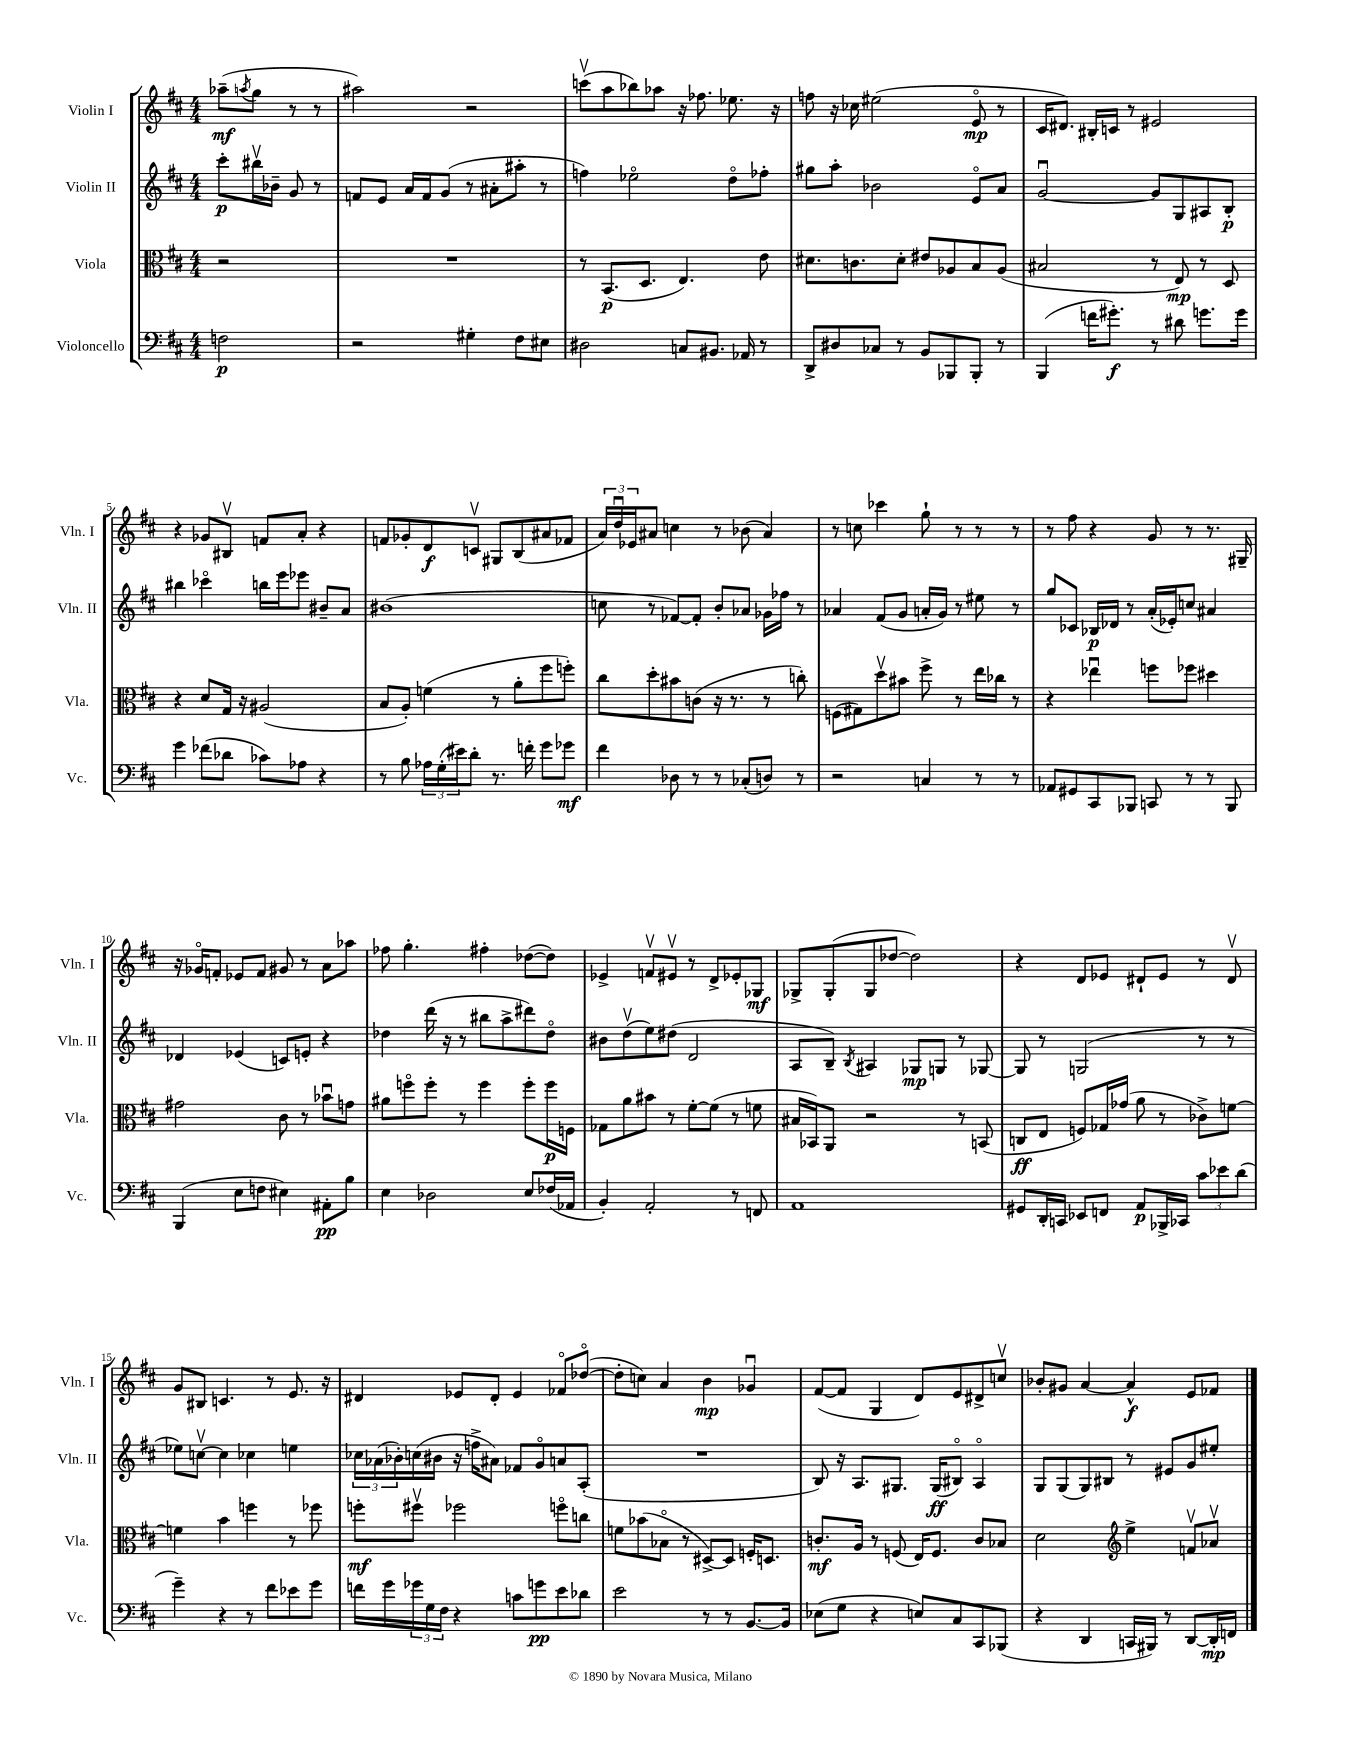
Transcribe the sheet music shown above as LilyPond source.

<<
\new StaffGroup <<
\new Staff = "s0" \with { instrumentName = "Violin I" shortInstrumentName = "Vln. I" } {
    \clef treble \key d \major \numericTimeSignature \time 4/4 \partial 2
    aes''8--\mf( \acciaccatura { a''8 } g''8 r8 r8 |
    ais''2) r2 |
    c'''8\upbow( a''8 bes''8) aes''8 r16 fes''8. ees''8. r16 |
    f''8 r16 ces''16 eis''2( e'8\flageolet\mp r8 |
    cis'16 dis'8.) bis16-. c'16 r8 eis'2 |
    r4 ges'8 bis8\upbow f'8 a'8-. r4 |
    f'8 ges'8-. d'8\f c'8\upbow gis8 b8( ais'8 fes'8 |
    \tuplet 3/2 { a'16) d''16\downbow ees'16 } ais'8 c''4 r8 bes'8( ais'4) |
    r8 c''8 ces'''4 g''8-! r8 r8 r8 |
    r8 fis''8 r4 g'8 r8 r8. gis16-- |
    r16 ges'16\flageolet f'8-. ees'8 f'8 gis'8 r8 a'8 aes''8 |
    fes''8 g''4.-. fis''4-. des''8~( des''8) |
    ees'4-> f'8\upbow eis'8\upbow r8 d'8-> ees'8-. ges8\mf |
    ges8-> ges8-.( ges8 des''8~ des''2) |
    r4 d'8 ees'8 dis'8-! ees'8 r8 dis'8\upbow |
    g'8 bis8 c'4. r8 e'8. r16 |
    dis'4 ees'8 dis'8-. ees'4 fes'8\flageolet des''8~\flageolet( |
    des''8-. c''8) a'4 b'4\mp ges'4\downbow |
    fis'8~( fis'8 g4 d'8) e'8 dis'8-> c''8\upbow |
    bes'8-. gis'8 a'4~ a'4-^\f e'8 fes'8 \bar "|." |
}
\new Staff = "s1" \with { instrumentName = "Violin II" shortInstrumentName = "Vln. II" } {
    \clef treble \key d \major \numericTimeSignature \time 4/4 \partial 2
    cis'''8-.\p bis''16\upbow bes'16-- g'8 r8 |
    f'8 e'8 a'16 f'16 g'8( r8 ais'8-. ais''8-. r8 |
    f''4) ees''2\flageolet d''8\flageolet fes''8-. |
    gis''8 a''8-. bes'2 e'8\flageolet a'8 |
    g'2~\downbow g'8 g8 ais8 b8-.\p |
    bis''4 ces'''4\flageolet b''16 e'''16 ees'''8 bis'8-- a'8 |
    bis'1( |
    c''8 r8 fes'8~) fes'8-. b'8-. aes'8 ges'16 fes''16 r8 |
    aes'4 fis'8( g'8 a'16-. g'16) r8 eis''8 r8 |
    g''8 ces'8 bes16\p des'16 r8 a'16-.( ees'16-.) c''8 ais'4 |
    des'4 ees'4( c'8) e'8-. r4 |
    des''4 d'''16( r16 r8 bis''8 a''8-> dis'''8) des''8\flageolet |
    bis'8 d''8\upbow( e''8) dis''8( d'2 |
    a8 b8--) \acciaccatura { b8 } ais4 ges8\mp g8 r8 ges8~ |
    ges8 r8 g2( r8 r8 |
    ees''8) c''8~\upbow c''4 ces''4 e''4 |
    \tuplet 3/2 { ces''16 aes'16( bes'16-.) } c''16( bis'16 r16 f''16-> ais'8) fes'8 g'8\flageolet a'8 a8-.( |
    R1 |
    b8) r16 a8. gis8. gis16\ff( bis8\flageolet) a4\flageolet |
    g8 g8( g8) bis8 r8 eis'8 g'8 eis''8-. \bar "|." |
}
\new Staff = "s2" \with { instrumentName = "Viola" shortInstrumentName = "Vla." } {
    \clef alto \key d \major \numericTimeSignature \time 4/4 \partial 2
    r2 |
    R1 |
    r8 b,8.\p( d8. e4.) e'8 |
    dis'8. c'8. dis'8-. eis'8 aes8 b8 aes8( |
    bis2 r8 e8\mp) r8 d8 |
    r4 d'8 g16 r16 ais2( |
    b8 a8-.) f'4( r8 a'8-. fis''8 f''8-.) |
    cis''8 d''8-. bis'8 c'8( r16 r8. r8 c''8-.) |
    f8( gis8) d''8\upbow bis'8 fis''8-> r8 e''16 ces''16 r8 |
    r4 ees''4\downbow f''8 fes''8 dis''4 |
    gis'2 cis'8 r8 bes'8\downbow g'8 |
    ais'8 f''8\flageolet f''8-. r8 f''4 f''8-. f''16\p f16 |
    ges8 a'8 bis'8 r8 fis'8~-. fis'8( r8 f'8 |
    bis16 bes,16) a,8 r2 r8 b,8( |
    c8\ff e8 f8) ges16 ges'16( a'8 r8 ces'8->) f'8~ |
    f'4 b'4 f''4 r8 fes''8 |
    f''8-.\mf fis''8\upbow fes''2 f''8\flageolet c''8 |
    f'8 bes'8( bes8\flageolet r8 dis8~->) dis8 f16-. d8. |
    c'8.-.\mf a16 r8 f8( e16) f8. c'8 bes8 |
    d'2 \clef treble e''4-> f'8\upbow aes'8\upbow \bar "|." |
}
\new Staff = "s3" \with { instrumentName = "Violoncello" shortInstrumentName = "Vc." } {
    \clef bass \key d \major \numericTimeSignature \time 4/4 \partial 2
    f2\p |
    r2 gis4-. fis8 eis8 |
    dis2 c8 bis,8. aes,16 r8 |
    d,8-> dis8 ces8 r8 b,8 bes,,8 bes,,8-. r8 |
    b,,4( f'16 gis'8.-.\f) r8 dis'8 g'8. g'16 |
    g'4 fes'8( des'8 ces'8) aes8 r4 |
    r8 b8 \tuplet 3/2 { aes16 g16-.( eis'16) } d'8-. r8. f'16-. g'8 ges'8\mf |
    fis'4 des8 r8 r8 ces8-.( d8) r8 |
    r2 c4 r8 r8 |
    aes,8 gis,8 cis,8 bes,,8 c,8 r8 r8 bes,,8 |
    b,,4( e8 f8 eis4) ais,8-.\pp b8 |
    e4 des2 e8 fes16( aes,16 |
    b,4-.) a,2-. r8 f,8 |
    a,1 |
    gis,8 d,16-. c,16 ees,8 f,8 a,8\p bes,,16-> ces,16 \tuplet 3/2 { cis'8 ees'8 d'8( } |
    g'4--) r4 r8 fis'8 ees'8 g'8 |
    f'16 g'16 \tuplet 3/2 { ges'16 g16 fis16 } r4 c'8 g'8\pp e'8 des'8 |
    e'2 r8 r8 b,8.~ b,16 |
    ees8( g8 r4 e8) cis8 cis,8 bes,,8( |
    r4 d,4 c,16 bis,,16) r8 d,8~ d,16-.\mp f,16 \bar "|." |
}
>>
>>
